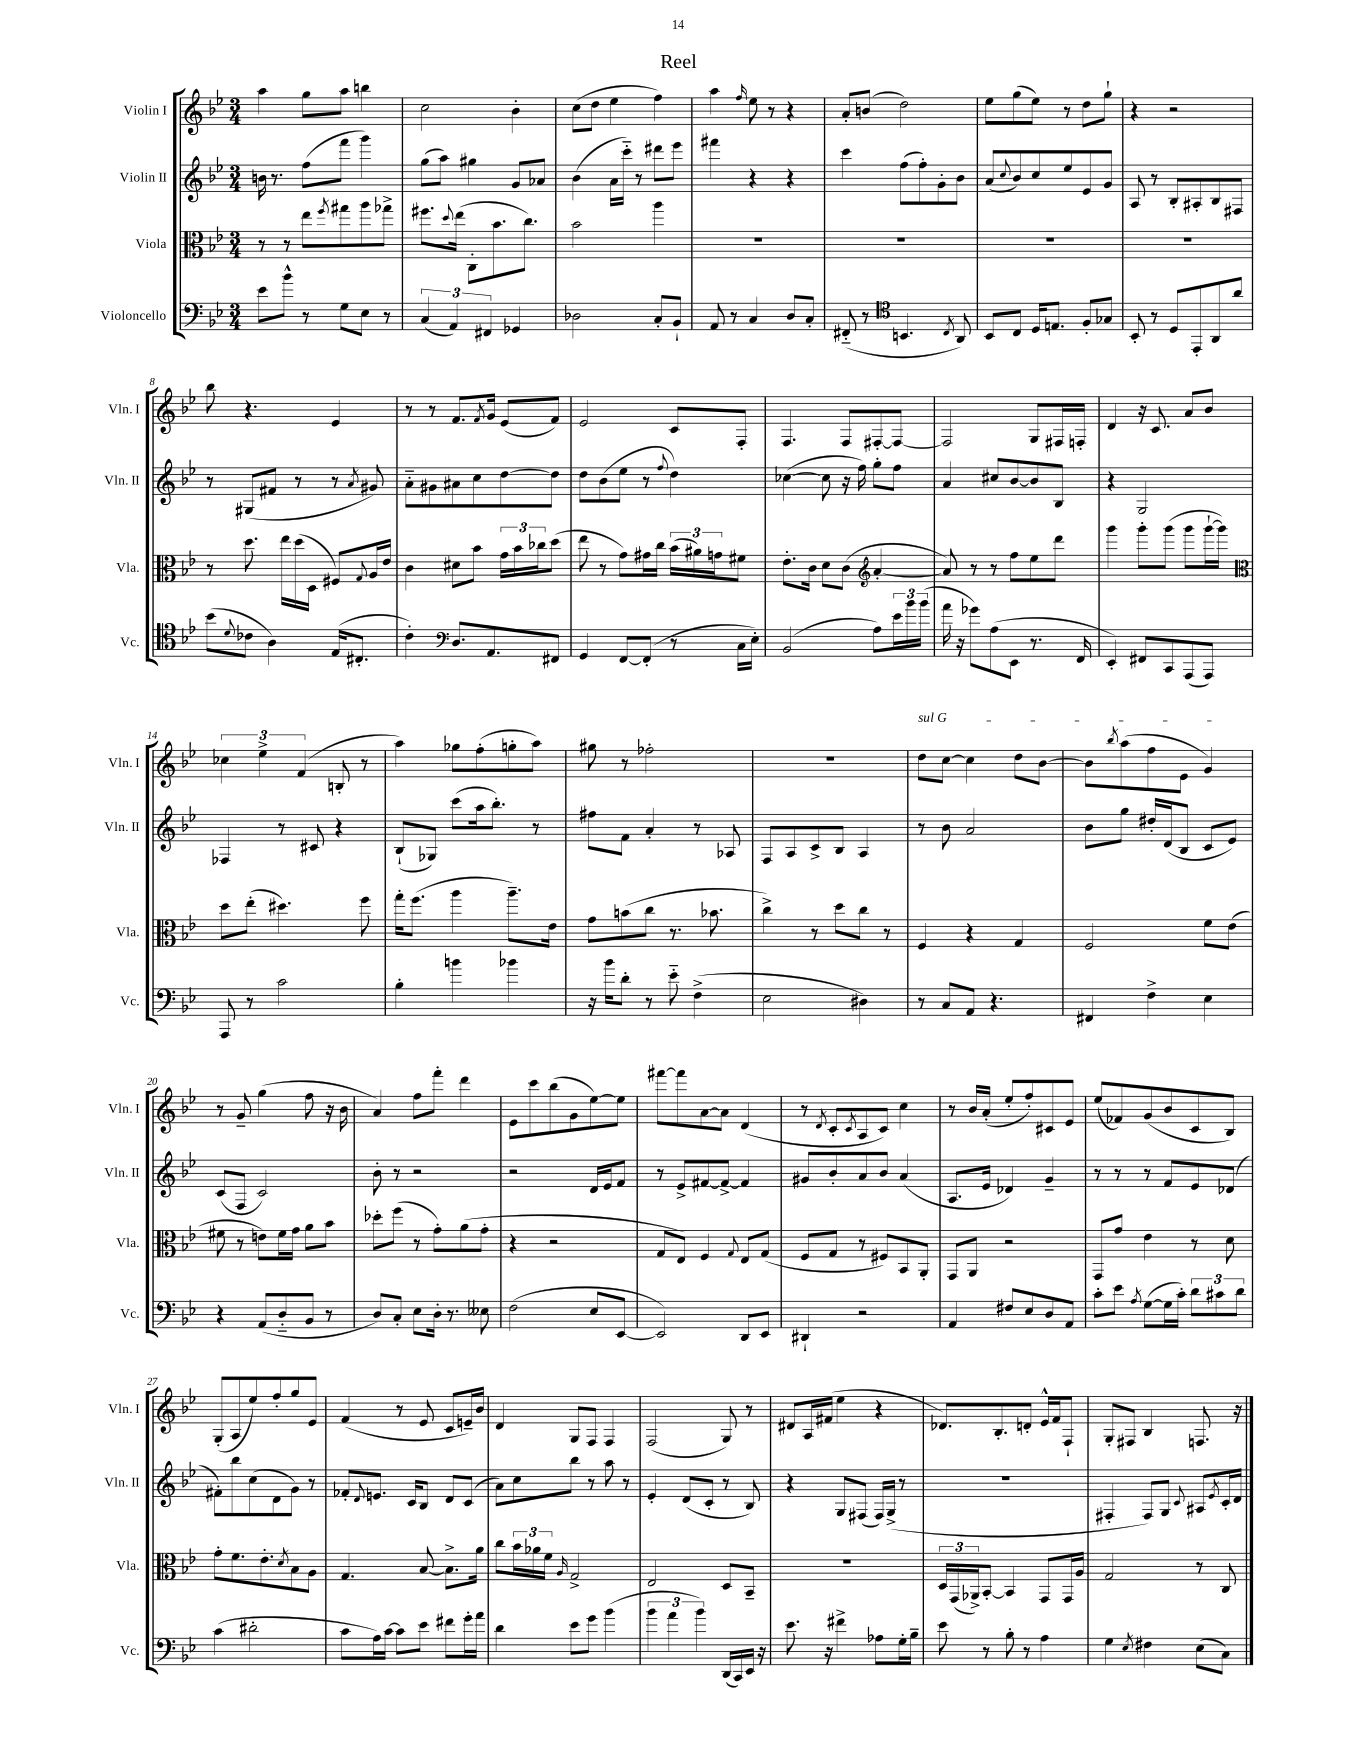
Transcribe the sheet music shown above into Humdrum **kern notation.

**kern	**kern	**kern	**kern
*staff4	*staff3	*staff2	*staff1
*clefF4	*clefC3	*clefG2	*clefG2
*k[b-e-]	*k[b-e-]	*k[b-e-]	*k[b-e-]
*M3/4	*M3/4	*M3/4	*M3/4
8e-	8r	16b	4aa
.	.	8.r	.
8b-^^	8r	.	.
8r	8ee-	(8ff	8gg
.	8qff	.	.
8G	8gg#	8fff	8aa
8E-	8aa	4ggg)	4bb
8r	8gg-^	.	.
=	=	=	=
(6C	8.ff#	(8gg	2cc
.	.	8aa)	.
6AA)	.	.	.
.	8qqdd	.	.
.	(16ee-	.	.
.	8C'	4gg#	.
6FF#	.	.	.
.	8.b-	.	.
4GG-	.	8g	4b-'
.	8.cc)	.	.
.	.	8a-	.
=	=	=	=
2D-	2b-	(4b-	(8cc
.	.	.	8dd
.	.	16a	4ee-
.	.	16ccc'~)	.
.	.	8r	.
8C'	4aa	8ddd#	4ff)
8BB-`	.	8eee-	.
=	=	=	=
8AA	2.r	4fff#	4aa
8r	.	.	.
.	.	.	16qqff
4C	.	4r	8ee-
.	.	.	8r
8D	.	4r	4r
8C'	.	.	.
=	=	=	=
(8FF#'~	2.r	4ccc	8a'
8r	.	.	(8b
*clefC4	*	*	*
4.BB	.	(8ff	2dd)
.	.	8ff')	.
.	.	8g'	.
8qC	.	.	.
8AA)	.	8b-	.
=	=	=	=
8BB-	2.r	(8a	8ee-
.	.	8qqcc	.
8C	.	8b-)	(8gg
16D	.	8cc	8ee-)
8.E	.	.	.
.	.	8ee-	8r
8F'	.	8e-	8dd
8G-	.	8g	8gg`
=	=	=	=
8BB-'	2.r	8A	4r
8r	.	8r	.
8D	.	8B-'	2r
8EE-'	.	8A#'	.
8AA	.	8B-	.
8a	.	8F#	.
=	=	=	=
(8b-	8r	8r	8bb-
8qqd	.	.	.
8c-	8.dd	(8G#	4.r
4A)	.	8f#	.
.	16ee-	.	.
.	(16dd	8r	.
.	16D	.	.
(16E-	8F#)	8r	4e-
8.C#'	.	.	.
.	8qqG	8qa	.
.	16A	8g#)	.
.	16e-	.	.
=	=	=	=
4c')	4c	8a'~	8r
.	.	8g#	8r
*clefF4	*	*	*
8.D	8d#	8a#	8.f
.	8b-	8cc	.
.	.	.	8qf
8.AA	.	.	16g
.	24g	[8dd	(8e-
.	24b-	.	.
.	24cc-	.	.
8FF#	(8dd	8dd]	8f)
=	=	=	=
4GG	8ee-	8dd	2e-
.	8r	(8b-	.
[8FF	8g)	8ee-	.
(8FF']	16g#	8r	.
.	16cc	.	.
.	.	8qqff	.
8r	(24b-	4dd)	8c
.	24a#)	.	.
.	24g	.	.
16C	8f#	.	8F'
16E-')	.	.	.
=	=	=	=
(2BB-	8.e-'	([4cc-	4.F
.	16c	.	.
.	8d	8cc-]	.
.	(8c	16r	8F
.	.	16ff)	.
*	*clefG2	*	*
8A)	[4a'	8gg'	[8F#'
24e-	.	8ff	8F#_
24b-	.	.	.
(24b-	.	.	.
=	=	=	=
16a	8a])	4a	2F#]
16r	.	.	.
8g-)	8r	.	.
(8A	8r	8cc#	.
8EE-	8ff	[8b-	.
8.r	8ee-	8b-]	8G
.	8ddd	8B-	16F#
16FF	.	.	16F'
=	=	=	=
4EE-')	4ggg	4r	4d
8FF#	8ggg'	2G	16r
.	.	.	8.c
8CC	(8ggg	.	.
(8AAA	8ggg	.	8a
8AAA)	[16ggg`	.	8b-
.	16ggg])	.	.
=	=	=	=
*	*clefC3	*	*
8AAA	8dd	4F-	6cc-
8r	(8ee-'	.	.
.	.	.	6ee-^
2c	4.dd#)	8r	.
.	.	.	(6f
.	.	8c#	.
.	.	4r	8B'
.	8ff	.	8r
=	=	=	=
4B-'	16gg'	(8B-`	4aa)
.	(8.ff	.	.
.	.	8G-)	.
4b	4aa	(8ccc	8gg-
.	.	16aa	(8ff'
.	.	8.bb-')	.
4b-	8.aa~)	.	8gg'
.	.	8r	8aa)
.	16e-	.	.
=	=	=	=
16r	8g	8ff#	8gg#
16b-	.	.	.
8d'	(8b	8f	8r
8r	8cc	4a'	2ff-'
8e-'~	8.r	.	.
(4F^	.	8r	.
.	8.b-	.	.
.	.	8A-	.
=	=	=	=
2E-	4cc^)	8F	2.r
.	.	8A	.
.	8r	8c^	.
.	8dd	8B-	.
4D#)	8cc	4A	.
.	8r	.	.
=	=	=	=
8r	4F	8r	8dd
8C	.	8b-	[8cc
8AA	4r	2a	4cc]
4.r	.	.	.
.	4G	.	8dd
.	.	.	[8b-
=	=	=	=
4FF#	2F	8b-	8b-]
.	.	.	8qbb-
.	.	8gg	(8aa
4F^	.	16dd#'	8ff
.	.	(16d	.
.	.	8B-	8e-
4E-	8f	8c	4g)
.	(8e-	8e-)	.
=	=	=	=
4r	8f#	(8c	8r
.	8r	8F	8g~
(8AA	8e)	2c)	(4gg
8D'~	16f#	.	.
.	16g	.	.
8BB-	8a	.	8ff
8r	8b-	.	16r
.	.	.	16b-
=	=	=	=
8D)	8dd-'	8b-'	4a)
8C'	(8ff	8r	.
8E-	8r	2r	8ff
16D'	8g')	.	8fff'
8.r	.	.	.
.	(8a	.	4ddd
8E--	8g'	.	.
=	=	=	=
(2F	4r	2r	8e-
.	.	.	8ccc
.	2r	.	(8bb-
.	.	.	8g
8E-	.	16d	[8ee-)
.	.	16e-	.
[8EE-	.	8f	8ee-]
=	=	=	=
2EE-])	8G	8r	[8fff#
.	8E-)	8e-^	8fff#]
.	4F	[8f#	[8a
.	.	8f#^_	8a]
.	8qqG	.	.
8DD	8E-	4f#]	(4d
8EE-	(8G	.	.
=	=	=	=
4DD#`	8F	8g#	8r
.	.	.	8qd
.	8G	8b-'	8c'
.	.	.	8qc
2r	8r	8a	8A
.	8F#)	8b-	8c)
.	8BB-	(4a	4cc
.	8AA'	.	.
=	=	=	=
4AA	8GG	8.A	8r
.	8AA	.	16b-
.	.	16e-	(16a'
8F#	2r	4d-)	8ee-'
8E-	.	.	8ff')
8D	.	4g~	8c#
8AA	.	.	8e-
=	=	=	=
8c'	8GG	8r	(8ee-
8e-	8g	8r	8f-)
8qA	.	.	.
([8G	4e-	8r	(8g
16G]	.	8f	8b-
16c')	.	.	.
12d	8r	8e-	8c
12c#	.	.	.
.	8d	(8d-	8B-)
12d	.	.	.
=	=	=	=
(4c	8g'	8f#')	(8G'
.	8.f	8bb-	8A
2d#'	.	(8cc	8ee-)
.	8.e-'	.	.
.	.	8d	8ff'
.	8qd	.	.
.	8B-	8g)	8gg
.	8A	8r	8e-
=	=	=	=
8c	4.G	8f-'	(4f
.	.	8qqd	.
16A)	.	8.e	.
[16c	.	.	.
8c]	.	.	8r
.	.	16c	.
8e-	[8B-	8B-	8e-
8f#	8.B-^]	8d	8c
16g'	.	(8c	16e~)
16a	16a	.	16b-
=	=	=	=
4d	8cc	8a)	4d
.	24b-	8cc	.
.	24a-	.	.
.	24f	.	.
.	16qqA	.	.
8e-	2G^	8bb-	8G
8g	.	8r	8F
(4b-	.	8aa	4F
.	.	8r	.
=	=	=	=
6b-	2E-	4e-'	(2F
6a	.	.	.
.	.	(8d	.
6b-)	.	.	.
.	.	8c'	.
(16DD	8D	8r	8G)
16CC)	.	.	.
16EE-	8BB-~	8B-)	8r
16r	.	.	.
=	=	=	=
8.e-	2.r	4r	8d#
.	.	.	16A
16r	.	.	(16f#
4f#^	.	8G	4ee-
.	.	(8F#	.
8A-	.	16F#)	4r
.	.	(16G^	.
16G'	.	8r	.
16B-~	.	.	.
=	=	=	=
8e-	24D	2.r	8.d-)
.	(24GG	.	.
.	24AA-^)	.	.
8r	[8BB-'	.	.
.	.	.	8.B-'
8B-'	4BB-]	.	.
8r	.	.	8d'
4A	8GG	.	16e-^^
.	.	.	16f
.	16GG	.	8F`
.	16A	.	.
=	=	=	=
4G	2G	4F#'	8G'
.	.	.	8F#
8qE-	.	.	.
4F#	.	8F#)	4B-
.	.	8G	.
.	.	8qqc	.
(8E-	8r	8A#	8.F
.	.	8qe-	.
8C)	8C	16c'	.
.	.	16d	16r
==	==	==	==
*-	*-	*-	*-
